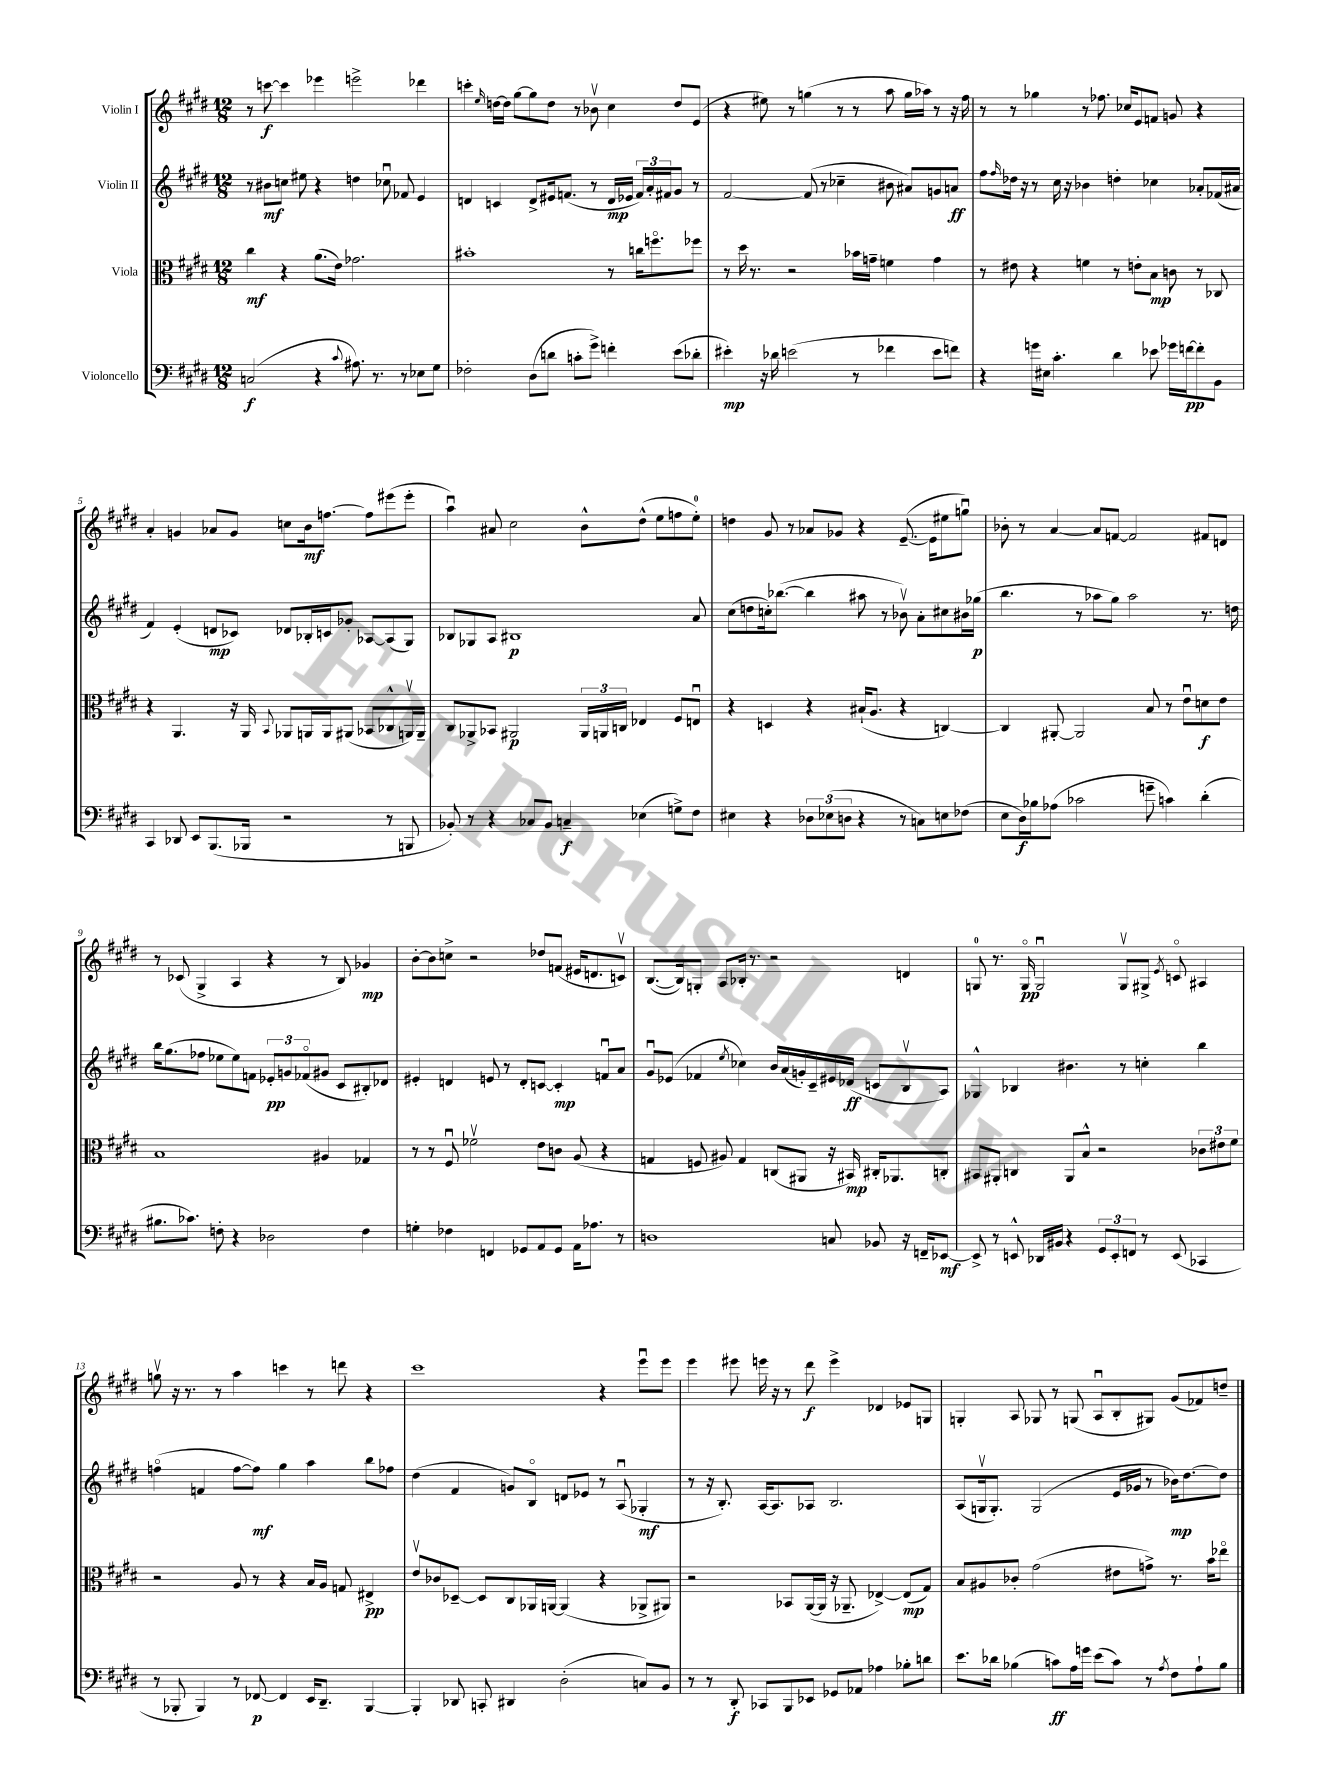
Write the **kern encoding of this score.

**kern	**kern	**kern	**kern
*staff4	*staff3	*staff2	*staff1
*clefF4	*clefC3	*clefG2	*clefG2
*k[f#c#g#d#]	*k[f#c#g#d#]	*k[f#c#g#d#]	*k[f#c#g#d#]
*M12/8	*M12/8	*M12/8	*M12/8
(2C	4cc#	8r	8r
.	.	8b#	[8ccc
.	4r	8cc	4ccc]
.	.	8ee#	.
4r	(8.a	4r	4eee-
.	16e)	.	.
8qqc#	.	.	.
8.A#)	2.g-	4dd	2eee^
8.r	.	.	.
.	.	8cc-u	.
8r	.	8f-	.
8E-	.	4e	4ddd-
8G#	.	.	.
=	=	=	=
2F-'	1b#'	4d	4ccc'
.	.	.	16qqee
.	.	4c	[16dd
.	.	.	16dd]
.	.	.	[8gg#
(8D#	.	8d^	8gg#]
8d	.	16e#	8dd
.	.	(8.f	.
8c'	.	.	8r
8g#^)	.	8r	8b-v
4f'	8r	16d	4cc#
.	.	16e-	.
.	16cc	24f)	.
.	.	24a'	.
.	8.ffo	.	.
.	.	24f#	.
(8e	.	8g#	8dd
8d-'	8ff-	8r	(8e
=	=	=	=
4e#')	8r	[2f#	4r
.	16dd#	.	.
.	8.r	.	.
16r	.	.	8ee#)
16d-	.	.	.
(2e	2r	.	8r
.	.	(8f#]	(4gg
.	.	8r	.
.	.	4cc-~	8r
8r	16b-	.	8r
.	16g~	.	.
4f-	4f	8b#	8aa
.	.	8a#)	16gg
.	.	.	16aa-)
8e	4g	8g	8r
8f)	.	8a	16r
.	.	.	16ff#
=	=	=	=
4r	8r	8ff#	8r
.	.	16qqff#	.
.	8e#	16dd-	8r
.	.	16r	.
16g	4r	8r	4gg-
16E#	.	.	.
4.c#'	.	16cc#	.
.	.	16r	.
.	4f	4b-	8r
.	.	.	8.ff-
4d#	8r	4dd'	.
.	.	.	16cc-
.	8e'	.	8e
8e-	8B	4cc-	8f
16g-	8c	.	8g
[16f	.	.	.
8f']	8r	8a-'	4r
8BB	8C-	(16f-	.
.	.	16a#	.
=	=	=	=
4CC#	4r	4f#)	4a'
8DD-	4.AA	(4e'	4g
8EE	.	.	.
(8.BBB	.	8d	8a-
.	16r	8c-)	8g
16BBB-	16AA	.	.
.	8qqBB	.	.
2r	8AA-	8d-	8cc
.	16AA	16B-'	16b
.	16AA	16c	[8.ff
.	(8AA#	8g-'	.
.	8BB-	[8A-	8ff]
8r	8C-^^	(8A-]	(8eee#
8BBB	16AAv)	8G#)	8eee#'
.	16AA~	.	.
=	=	=	=
8BB-')	8C#	8B-	4aau)
8r	8AA-^	8G-	.
4r	8BB-	8A	8a#
.	2AA#	1B#	2cc#
8C-	.	.	.
8BB-	.	.	.
4C~	.	.	.
.	24AA#	.	8b^^
.	24AA	.	.
.	24C	.	.
(4E-	4E-	.	(8dd#^^
.	.	.	8ee
8G^)	8F#	.	8ff
8F#	8Eu	8a	8ee')
=	=	=	=
4E#	4r	(8cc#	4dd
.	.	8dd	.
4r	4D	16cc')	8g#
.	.	([8.bb-	.
.	.	.	8r
12D-	4r	4bb-]	8a-
(12E-	.	.	.
.	.	.	8g-
12D	.	.	.
4r	(16B#`	8aa#	4r
.	8.A	.	.
.	.	8r	.
8r	4r	8b-v)	([8.e~
8C)	.	8a'	.
.	.	.	16e]
8E	[4C)	8cc#	8ee#
(8F-	.	16b#	8ggu)
.	.	(16gg-	.
=	=	=	=
8E	4C]	4.bb	8b-'
16D#)	.	.	8r
16B-	.	.	.
(8A-	[8AA#'	.	[4a
2c-	2AA#]	8r	.
.	.	8aa-	8a]
.	.	8gg#)	[8f
.	.	2aa-	2f]
8g~	8B	.	.
4c)	8r	.	.
.	8eu	.	.
(4d#'	8d	8.r	8f#
.	8e	.	8d
.	.	16dd	.
=	=	=	=
8.B#	1B	16bb	8r
.	.	(8.gg#	.
.	.	.	(8c-
8.c-)	.	.	.
.	.	8ff-	4G#^
8F'	.	8ee-	.
4r	.	8ee-)	4A
.	.	8f	.
2D-	.	12e-'	4r
.	.	12g	.
.	.	(12f-o	.
.	4A#	8g#	8r
.	.	8c#	8B)
4F	4G-	8B#')	4g-
.	.	8d-	.
=	=	=	=
4G'	8r	4e#'	[8b'
.	8r	.	8b]
4F-	8F#u	4d	8cc^
.	2f-v	.	2r
4FF	.	8e	.
.	.	8r	.
8GG-	.	8d'	.
8AA	8e	[8c	8dd-
8GG-	8c	4c']	(8f
16AA	(8A	.	16e#
8.A-	.	.	8.d
.	4r	8fu	.
8r	.	8a	8cv)
=	=	=	=
1D	4G	8g#u	([8.B
.	.	(8e-	.
.	.	.	16B])
.	8F	4f-	8G'
.	8A#)	.	8A
.	.	8qee	.
.	4G	4cc-)	16B-'
.	.	.	8.r
.	(8C	16b	2r
.	.	(16a	.
.	8AA#	16g')	.
.	.	16c#~	.
8C	16r	16e#	.
.	16BB#)	(16d-	.
8BB-	16C#'	8c	.
.	8.AA-	.	.
16r	.	8Bv	4d
16FF~	.	.	.
[8EE-	8C'	8A)	.
=	=	=	=
8EE-^]	8BB#	4G-^^	8G
8r	8AA#'	.	8.r
8EE^^	4C	4B-	.
.	.	.	16Go
16DD-	.	.	2Gu
16BB#	.	.	.
4r	8AA#	4.b#	.
.	8B^^	.	.
12GG#	2r	.	.
12EE'	.	.	.
.	.	8r	8Gv
12FF	.	.	.
8r	.	4cc'	8G#^
.	.	.	8qe
(8EE	.	.	8co
4CC-	12c-	4bb	4A#
.	12e#	.	.
.	12f#	.	.
=	=	=	=
8r	2r	(4ffo	8ggv
8BBB-'	.	.	16r
.	.	.	8.r
4BBB-)	.	4f	.
.	.	.	8r
8r	8A	[8ff	4aa
[8FF-	8r	8ff])	.
4FF-]	4r	4gg#	4ccc
16EE	16B	4aa	8r
8.DD#~	16A	.	.
.	8G	.	8ddd
[4BBB-	4E#^	8bb	4r
.	.	8ff-	.
=	=	=	=
4BBB-']	8ev	(4dd#	1ccc#
.	8c-	.	.
8DD-	[8D-~	4f#	.
8CC'	8D-]	.	.
4DD#	8C#	8g)	.
.	16AA-	8Bo	.
.	[16AA	.	.
(2D#'	(4AA]	8d	.
.	.	8e-	.
.	4r	8r	4r
.	.	(8Au	.
8C)	8AA-^	4G-'	8eeeu
8BB	8AA#)	.	8eee
=	=	=	=
8r	2r	8r	4eee
8r	.	16r	.
.	.	8.B')	.
8DD#'	.	.	8eee#
8CC-	.	[16A	16eee
.	.	8.A]	16r
8BBB	8BB-	.	8r
8EE-	([16AA	8A-	8ddd#
.	16AA]	.	.
8GG-	16r	2.B	4eee^
.	8.AA-~	.	.
8AA-	.	.	.
4A-	[4E-^)	.	4d-
8B-'	(8E-]	.	8e-
8d	8G#)	.	8G
=	=	=	=
8.e	8B	(8A	4G'
.	8A#	16Gv	.
16d-	.	8.G')	.
(4B-	8c-'	.	8A
.	(2g#	(2G	8G-
8c)	.	.	8r
16A	.	.	(8G
16g	.	.	.
(8e	.	.	8Au
8c)	8e#	16e	8B'
.	.	16g-	.
8r	8g^)	8r	8G#)
8qA	.	.	.
8F#	8.r	16b-)	(8g#
.	.	[8.dd#	.
8A`	.	.	8f-)
.	16b	.	.
8B-	8ee-o	8dd#]	8dd~
==	==	==	==
*-	*-	*-	*-
